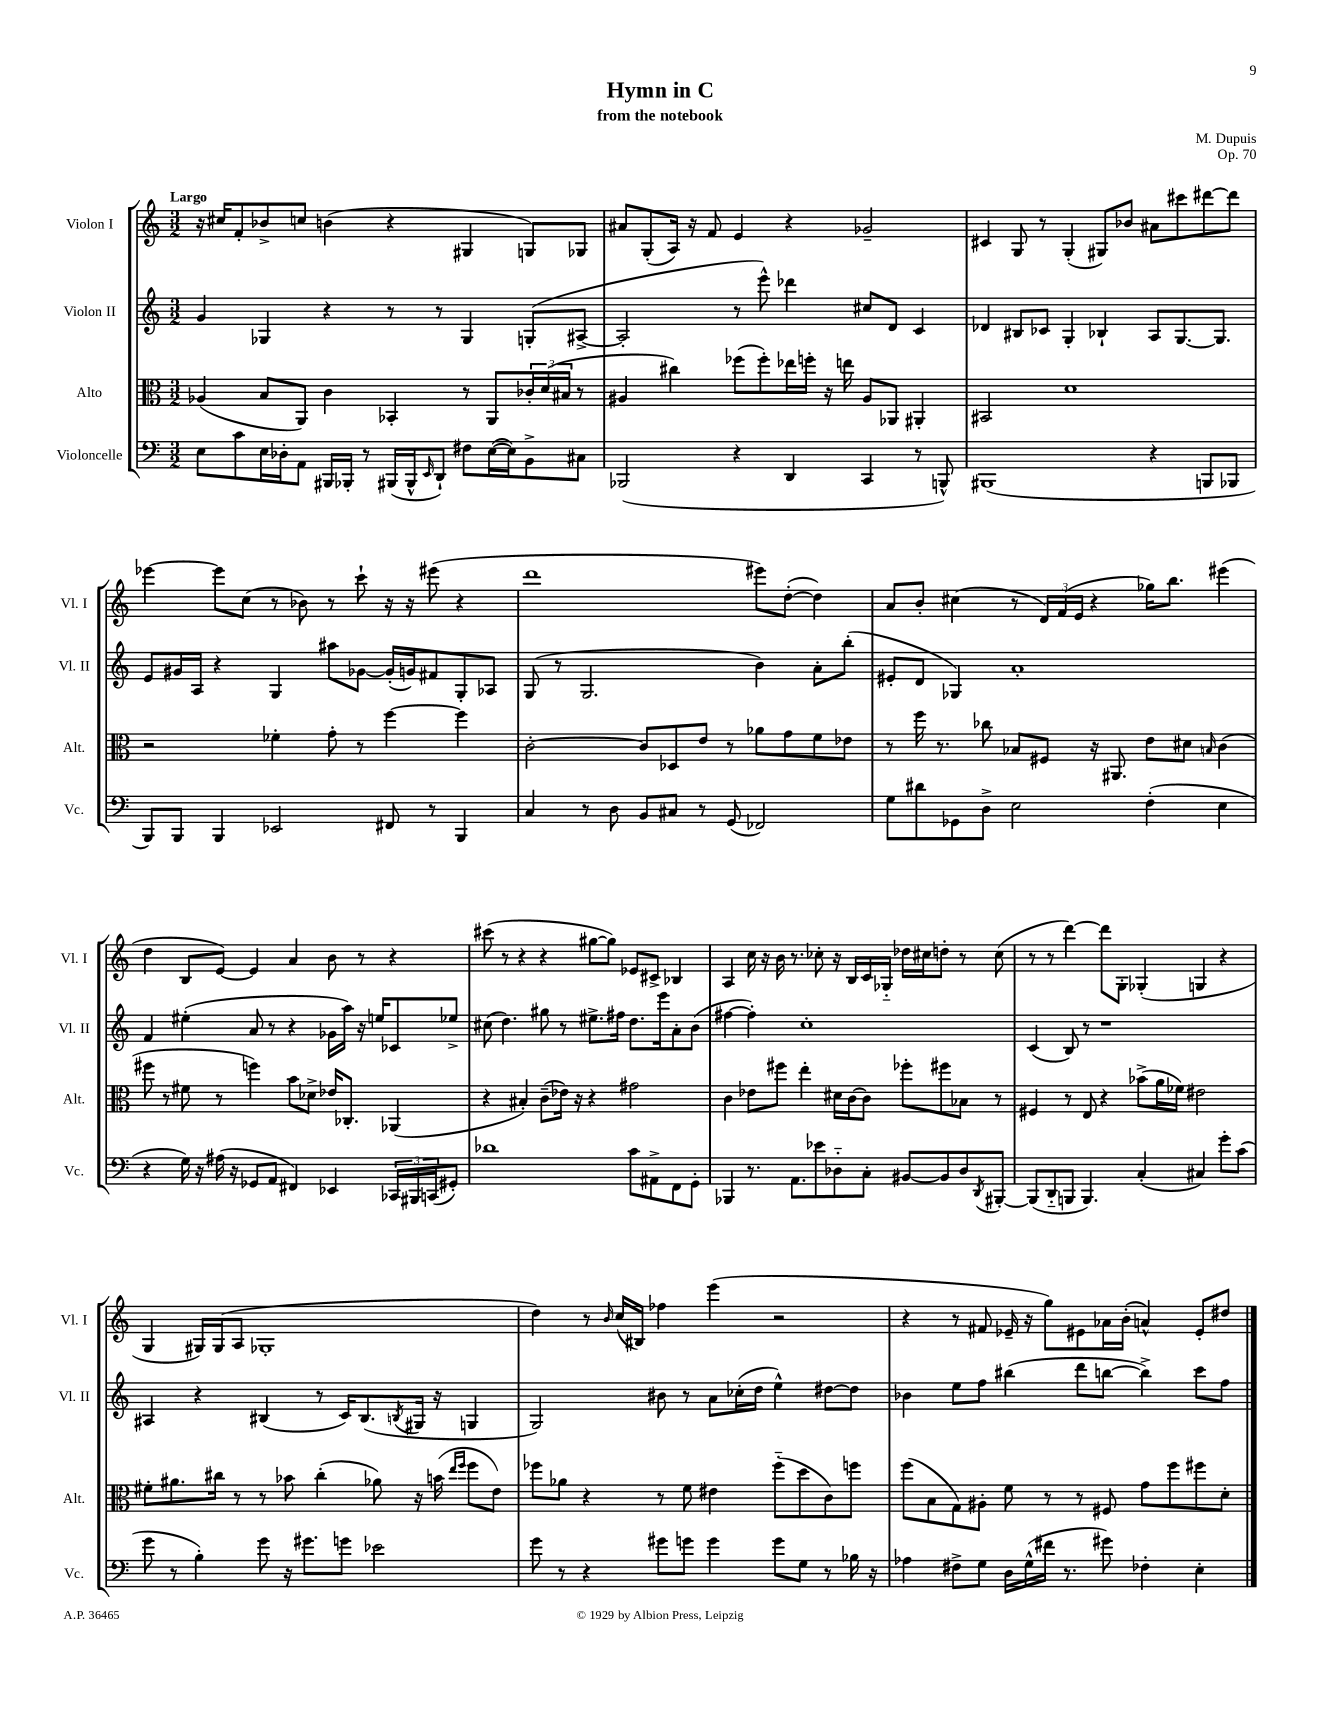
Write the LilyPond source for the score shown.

\header { title = "Hymn in C" composer = "M. Dupuis" subtitle = "from the notebook" opus = "Op. 70" }
<<
\new StaffGroup <<
\new Staff = "s0" \with { instrumentName = "Violon I" shortInstrumentName = "Vl. I" } {
    \clef treble \key c \major \numericTimeSignature \time 3/2 \tempo "Largo"
    r16 cis''16 f'8-. bes'8-> c''8 b'4( r4 gis4 g8) ges8 |
    ais'8 g8-.( a16) r16 f'8 e'4 r4 ges'2-- |
    cis'4 g8 r8 g4-.( gis8) bes'8 ais'8 cis'''8 dis'''8~ dis'''8 |
    ees'''4~ ees'''8 c''8( r8 bes'8) r8 c'''8-! r16 r16 eis'''8( r4 |
    d'''1 eis'''8) d''8~-.( d''4) |
    a'8 b'8-. cis''4( r8 \tuplet 3/2 { d'16) f'16( e'16 } r4 ges''16) b''8. eis'''4( |
    d''4 b8 e'8~) e'4 a'4 b'8 r8 r4 |
    cis'''8( r8 r4 r4 gis''8~ gis''8) ees'8 cis'8-> bes4 |
    a4 c''16 r16 b'16 r8. ces''8-. r16 b16 c'16 ges16-_ des''16 cis''16 d''8-. r8 cis''8( |
    r8 r8 d'''4~) d'''8 g8-. ges4-.( g4 r4 |
    g4 gis16) gis16( a8 ges1-. |
    d''4) r8 \grace { b'16 } c''16( bis16) fes''4 e'''4( r2 |
    r4 r8 fis'8 ees'16-- r16 g''8) eis'8 aes'16 b'16-.( a'4-^) eis'8-. dis''8 \bar "|." |
}
\new Staff = "s1" \with { instrumentName = "Violon II" shortInstrumentName = "Vl. II" } {
    \clef treble \key c \major \numericTimeSignature \time 3/2
    g'4 ges4 r4 r8 r8 ges4 g8-.( ais8~-> |
    ais2-. r8 e'''8-^) des'''4 cis''8 d'8 c'4 |
    des'4 bis8 ces'8 g4-. bes4-! a8 g8.~ g8. |
    e'8 gis'16 a16 r4 g4 ais''8 ges'8~ ges'16-.( g'16) fis'8 g8-. aes8 |
    g8( r8 g2. b'4) a'8-. b''8-.( |
    eis'8-. d'8 ges4) a'1-. |
    f'4 eis''4-.( a'8 r8 r4 ges'16 a''16) r16 e''16 ces'8 ees''8-> |
    cis''8( d''4.) gis''8 r8 eis''8.-> fis''16 d''8. e'''16 a'8-. b'8( |
    fis''4~ fis''4-.) c''1-. |
    c'4( b8) r8 r1 |
    ais4 r4 bis4( r8 c'16) bis8.( \acciaccatura { b8 } gis16 r16 g4 |
    g2) bis'8 r8 a'8 ces''16-.( d''16 e''4-^) dis''8~ dis''8 |
    bes'4 e''8 f''8 bis''4( d'''8 b''8~ b''4->) c'''8 f''8 \bar "|." |
}
\new Staff = "s2" \with { instrumentName = "Alto" shortInstrumentName = "Alt." } {
    \clef alto \key c \major \numericTimeSignature \time 3/2
    aes4( b8 a,8) c'4 bes,4-. r8 a,8 \tuplet 3/2 { ces'16-. d'16( bis16 } r8 |
    ais4 cis''4) fes''8( fes''8-.) ees''16 f''16-. r16 e''16 ais8 aes,8 ais,4-. |
    bis,2 d'1 |
    r2 fes'4-. g'8-. r8 f''4~ f''4 |
    c'2~-. c'8 des8 e'8 r8 aes'8 g'8 f'8 ees'8 |
    r8 f''16 r8. ces''8 bes8 fis8 r16 ais,8. e'8 dis'8 \grace { b16 } c'4( |
    fis''8 r8 fis'8 r8 f''4) b'8 des'8-> ees'16 ces8.-. aes,4( |
    r4 bis4-.) c'8--( ees'16) r16 r4 gis'2 |
    c'4 ees'8 fis''8 e''4-. dis'16 c'16~ c'8 fes''8-. fis''8 bes8 r8 |
    fis4 r8 e8 r4 bes'8->( a'16 fes'16) eis'2 |
    fis'8-. ais'8. cis''16 r8 r8 bes'8 cis''4-.( aes'8) r16 b'16( \grace { e''16 f''16 } f''8 e'8) |
    fes''8 aes'8 r4 r8 f'8 eis'4 fes''8-_( d''8 c'8) f''8 |
    f''8( b8 g8) ais8-. f'8 r8 r8 fis8 g'8 f''8 fis''8 d'8-. \bar "|." |
}
\new Staff = "s3" \with { instrumentName = "Violoncelle" shortInstrumentName = "Vc." } {
    \clef bass \key c \major \numericTimeSignature \time 3/2
    e8 c'8 e16 des16-. a,8 bis,,16 bes,,16-. r8 bis,,16( bis,,16-^ \grace { e,16 } d,8-!) fis8 e16~( e16) b,8-> cis8 |
    bes,,2( r4 d,4 c,4 r8 b,,8-^) |
    bis,,1( r4 b,,8 bes,,8 |
    b,,8) b,,8 b,,4 ees,2 fis,8 r8 b,,4 |
    c4 r8 d8 b,8 cis8 r8 g,8( fes,2) |
    g8 dis'8 ges,8 d8-> e2 f4-.( e4 |
    r4 g16) r16 ais16( r16 ges,8 a,8 fis,4) ees,4 \tuplet 3/2 { ces,16 bis,,16 c,16( } gis,8-.) |
    des'1 c'8 ais,8-> f,8 g,8-. |
    bes,,4 r8. a,8. ees'8 des8-_ c8-. bis,8~ bis,8 des8 \acciaccatura { d,8 } bis,,8~-. |
    bis,,8( d,8-_ b,,8 b,,4.) c4-.( cis4) g'8-. c'8( |
    g'8 r8 b4-.) g'8 r16 gis'8. g'8 ees'2 |
    g'8 r8 r4 gis'8 g'8 g'4 g'8 g8 r8 bes16 r16 |
    aes4 fis8-> g8 d16 g16-^( fis'16 r8. gis'8) fes4-. e4-. \bar "|." |
}
>>
>>
\layout { \context { \Score \remove "Bar_number_engraver" } }
